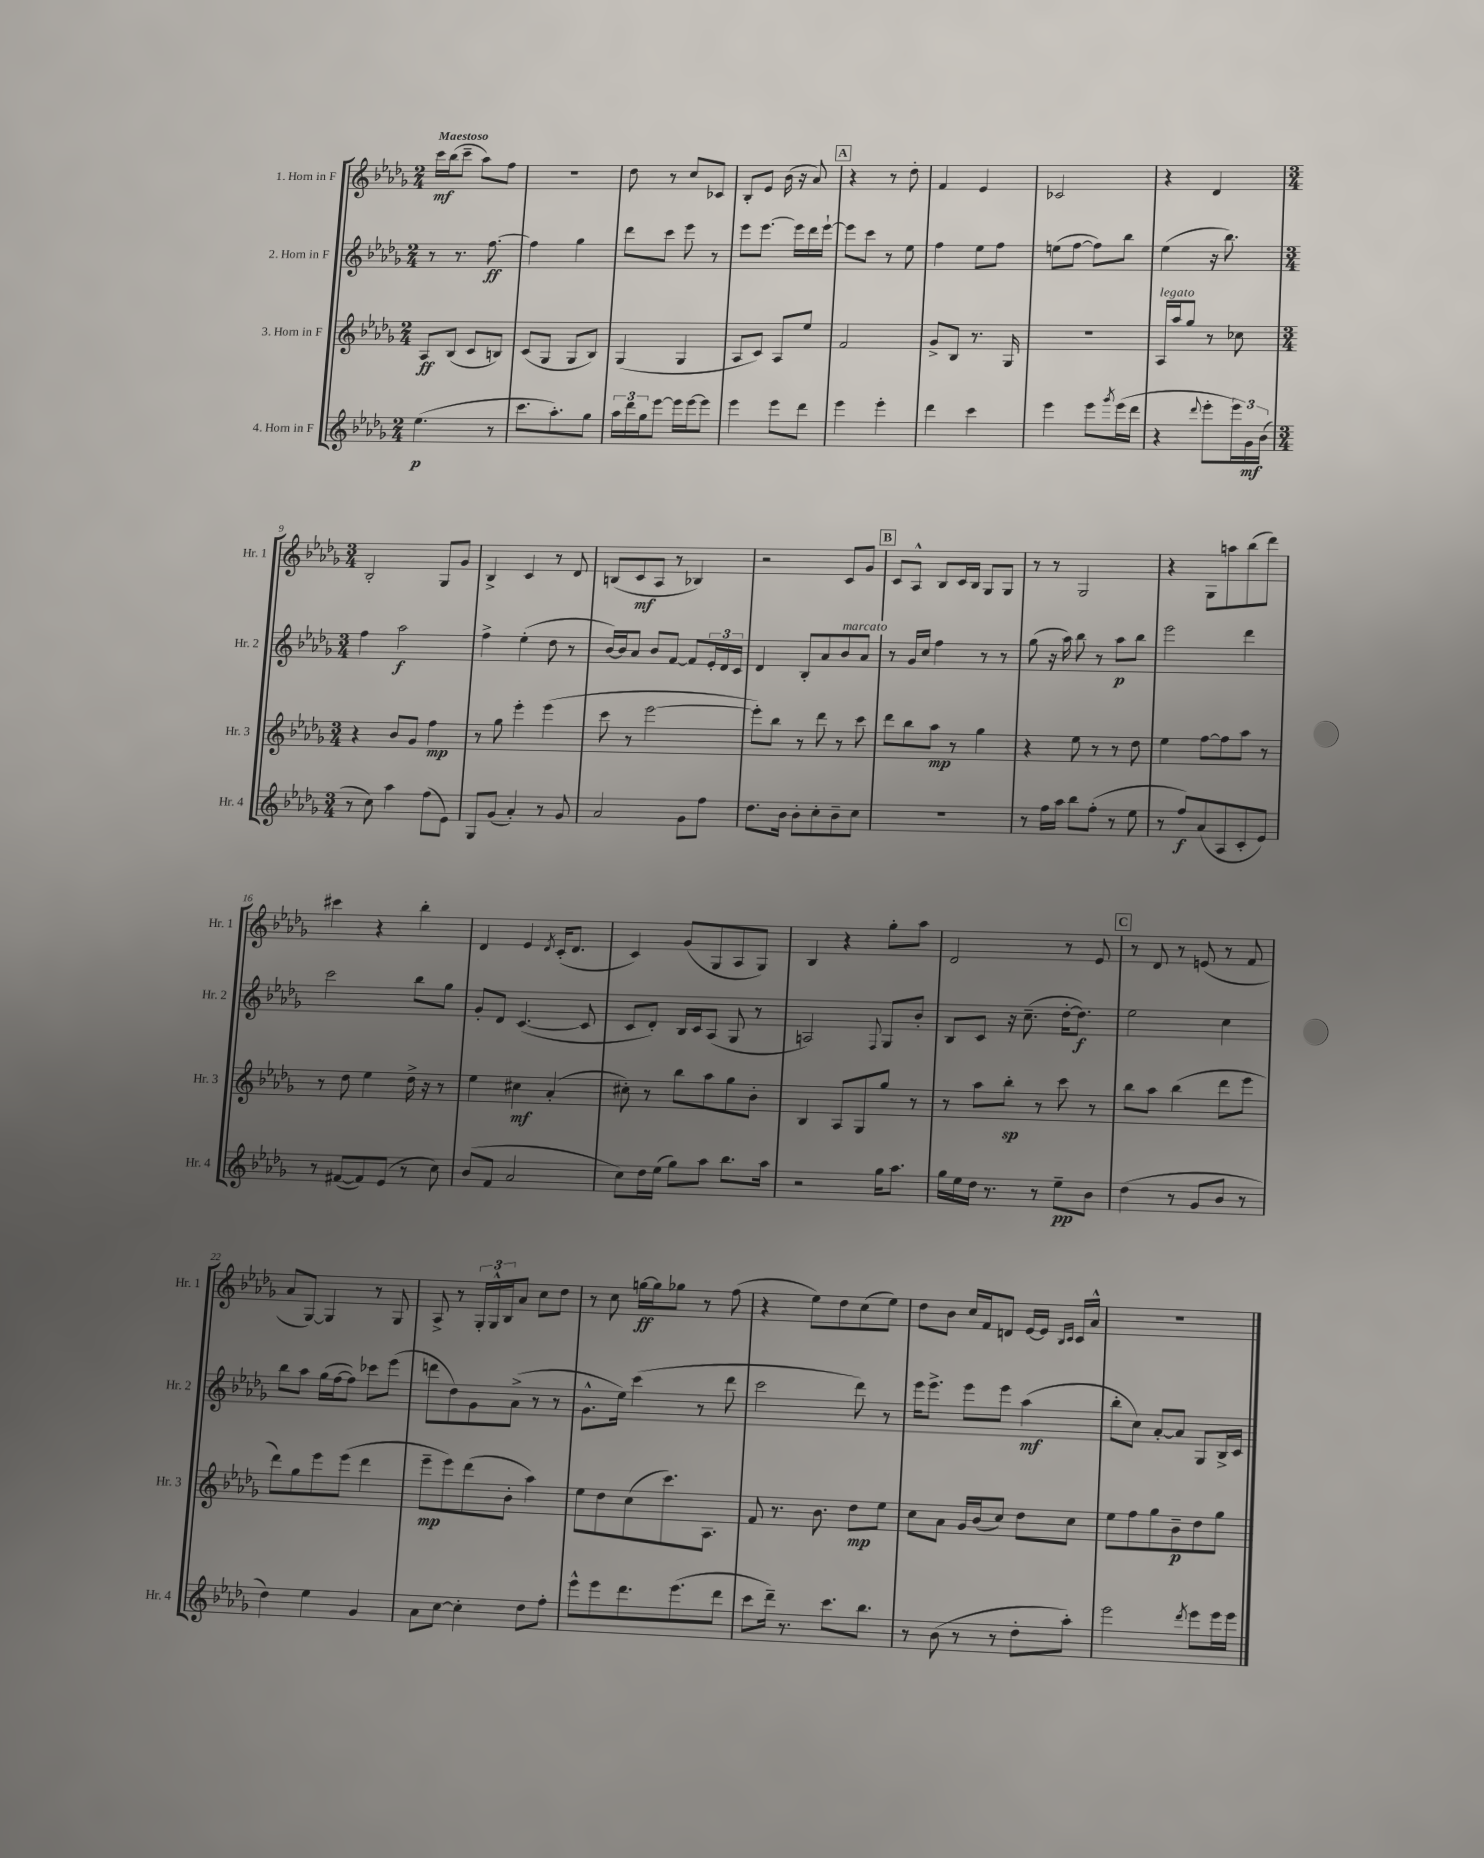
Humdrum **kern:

**kern	**kern	**kern	**kern
*staff4	*staff3	*staff2	*staff1
*clefG2	*clefG2	*clefG2	*clefG2
*k[b-e-a-d-g-]	*k[b-e-a-d-g-]	*k[b-e-a-d-g-]	*k[b-e-a-d-g-]
*M2/4	*M2/4	*M2/4	*M2/4
(4.ee-\	8A-/L	8r	16ccc\LL
.	.	.	(16bb-\J
.	(8B-/J	8.r	8ccc~\J
.	8c/L	.	8aa-\L)
.	.	[8.ff\	.
8r	8B/J)	.	8ff\J
=	=	=	=
8.ccc\L	(8c/L	4ff\]	2r
.	8G-/J	.	.
8.aa-'\)	.	.	.
.	8G-/L	4gg-\	.
8gg-\J	8B-/J)	.	.
=	=	=	=
24aa-\LL	(4G-/	8ddd-\L	8dd-\
24ddd-\	.	.	.
24gg-\J	.	.	.
[8eee-\J	.	8ccc\J	8r
16eee-\]LL	4G-/	8eee-\	8cc/L
[16eee-\J	.	.	.
8eee-\]J	.	8r	8c-/J
=	=	=	=
4eee-\	8A-/L	8eee-\L	8B-'/L
.	8c/J)	[8.eee-\J	8e-/J
8eee-\L	8A-/L	.	(16b-\
.	.	16eee-\]LL	16r
8ddd-\J	8ee-/J	16ddd-\	8a-/)
.	.	[16eee-`\JJ	.
=	=	=	=
4eee-\	2f/	8eee-\]L	4r
.	.	8ccc\J	.
4eee-'\	.	8r	8r
.	.	8ee-\	8dd-'\
=	=	=	=
4ddd-\	8g-^/L	4ff\	4f/
.	8B-/J	.	.
4ccc\	8.r	8ee-\L	4e-/
.	.	8ff\J	.
.	16G-/	.	.
=	=	=	=
4eee-\	2r	(8ee\L	2c-/
.	.	[8ff\J	.
8eee-\L	.	8ff\]L)	.
8qggg-/	.	.	.
(16eee-\L	.	8bb-\J	.
16ddd-\JJ	.	.	.
=	=	=	=
4r	16A-/LL	(4ee-\	4r
.	16aa-/J	.	.
.	8gg-/J	.	.
8qqddd-/	.	.	.
8eee-'\L	8r	16r	4d-/
.	.	8.bb-\)	.
24eee-\L)	8cc-\	.	.
24g-\	.	.	.
(24b-\JJ	.	.	.
=	=	=	=
*M3/4	*M3/4	*M3/4	*M3/4
8r	4r	4ff\	2B-'/
8cc\)	.	.	.
4aa-\	8b-/L	2aa-\	.
.	8g-/J	.	.
(8ff\L	4ff\	.	8G-/L
8e-\J)	.	.	8g-/J
=	=	=	=
8G-/L	8r	4ff^\	4B-^/
(8g-/J	8gg-\	.	.
4a-'/)	4eee-'\	(4ee-'\	4c/
8r	(4eee-\	8dd-\	8r
8g-/	.	8r	8d-/
=	=	=	=
2a-/	8ccc\	[16b-/LL)	(8B/L
.	.	16b-/]J	.
.	8r	8a-/J	8c/
.	[2eee-\	8b-/L	8A-/J
.	.	[8f/J	8r
8g-\L	.	8f/]L	4B-/)
8ff\J	.	24e-'/L	.
.	.	24d-/	.
.	.	24c/JJ	.
=	=	=	=
8.dd-\L	8eee-'\]L)	4d-/	2r
.	8bb-\J	.	.
16b-\Jk	.	.	.
8b-'\L	8r	8B-'/L	.
8cc'\	8ddd-\	8a-/	.
8b-~\	8r	8b-/	8c/L
8cc\J	8ccc\	8a-/J	8g-/J
=	=	=	=
2.r	8ddd-\L	8r	8c/L
.	8bb-\	16g-/LL	8A-^^/J
.	.	16cc/JJ	.
.	8aa-\J	4ff\	8B-/L
.	8r	.	16c/L
.	.	.	16B-/JJ
.	4gg-\	8r	8G-/L
.	.	8r	8G-/J
=	=	=	=
8r	4r	(8gg-\	8r
16ff\LL	.	16r	8r
16aa-\JJ	.	16aa-\)	.
8bb-\L	8ee-\	8bb-\	2G-/
(8ff'\J	8r	8r	.
8r	8r	8aa-\L	.
8ee-\	8dd-\	8bb-\J	.
=	=	=	=
8r	4ee-\	2eee-\	4r
8ff/L)	.	.	.
(8a-/	[8ff\L	.	8G-\L
8A-/	8ff\]	.	8aa\
8c'/	8aa-\J	4ddd-\	(8bb-\
8e-/J)	8r	.	8ddd-\J)
=	=	=	=
8r	8r	2ccc\	4ccc#\
([8f#/L	8dd-\	.	.
8f#/])	4ee-\	.	4r
(8e-/J	.	.	.
8r	16dd-^\	8bb-\L	4bb-'\
.	16r	.	.
8cc\)	8r	8gg-\J	.
=	=	=	=
(8b-/L	4ee-\	8g-'/L	4d-/
8f/J	.	8d-/J	.
2a-/	4cc#\	([4.c/	4e-/
.	.	.	8qd-/
.	(4a-'/	.	(16c'/LK
.	.	.	8.d-/J
.	.	8c/]	.
=	=	=	=
8cc\L)	8cc#'\)	8c/L	4c/)
16dd-\L	8r	8d-'/J)	.
(16ee-\JJ	.	.	.
8gg-\L)	8bb-\L	16B-/LL	(8g-/L
.	.	16c/J	.
8aa-\J	8aa-\	(8A-/J	8G-/
8.bb-\L	8gg-\	8G-/	8A-/
.	8b-'\J	8r	8G-/J)
16aa-\Jk	.	.	.
=	=	=	=
2r	4B-/	2A/)	4B-/
.	8A-/L	.	4r
.	8G-/	.	.
.	.	8qqF/	.
16gg-\LK	8gg-/J	8G-/L	8gg-'\L
8.aa-\J	.	.	.
.	8r	8b-'/J	8aa-\J
=	=	=	=
16gg-\LL	8r	8B-/L	2d-/
16ee-\	.	.	.
16dd-\JJ	8aa-\L	8c/J	.
8.r	.	.	.
.	8bb-'\J	16r	.
.	.	(8.cc~\	.
8r	8r	.	.
8ee-~\L	8ccc\	[16dd-'\LK	8r
.	.	8.dd-\]J)	.
8b-\J	8r	.	8e-/
=	=	=	=
(4dd-\	8bb-\L	2ee-\	8r
.	8aa-\J	.	8d-/
8r	(4bb-\	.	8r
8g-/L	.	.	(8e/
8b-/J	8ddd-\L	4cc\	8r
8r	8eee-\J	.	8f/
=	=	=	=
4dd-\)	8ddd-\L)	8bb-\L	8a-/L
.	8gg-\	8aa-\J	[8G-/J)
4ee-\	8eee-\	(16gg-\LL	4G-/]
.	.	[16ff\J	.
.	(8eee-\J	8ff\]J)	.
4g-/	4ddd-\	8ccc-\L	8r
.	.	(8eee-\J	8G-/
=	=	=	=
8a-\L	8eee-~\L	8ddd\L	8A-^/
[8cc\J	8eee-\)	8dd-\)	8r
4cc'\]	(8ddd-\	8g-\	24G-'/LL
.	.	.	24G-^^/
.	.	.	24B-/J
.	8b-'\J	(8a-^\J	8a-/J
8dd-\L	4aa-\)	8r	8cc\L
8ff'\J	.	8r	8dd-\J
=	=	=	=
8eee-^^\L	8ee-\L	8.g-^^\L	8r
8eee-\	8dd-\	.	8cc\
.	.	16ee-\Jk)	.
8.ddd-\	(8cc\	(4ccc\	[16gg\LL
.	.	.	16gg\]J
.	8.ccc\)	.	8gg-\J
(8.eee-\	.	.	.
.	.	8r	8r
.	8.A-\J	.	.
8ddd-\J	.	8ddd-\	(8ff\
=	=	=	=
8ccc\L	8f/	2ccc\	4r
16ddd-~\Jk)	8.r	.	.
8.r	.	.	.
.	.	.	8ee-\L)
.	8.b-\	.	.
8.ccc\L	.	.	8dd-\
.	8dd-\L	8ddd-\)	(8cc\
8.bb-\J	.	.	.
.	8ee-\J	8r	8ee-\J)
=	=	=	=
8r	8cc\L	16eee-\LK	8dd-\L
.	.	8.eee-^\J	.
(8b-\	8a-\J	.	8b-\J
8r	16g-/LL	8eee-\L	16cc/LL
.	(16b-/J	.	16f/J
8r	8cc/J)	8eee-\J	8d/J
8dd-'\L	8dd-\L	(4aa-\	[16e-/LL
.	.	.	16e-/]JJ
.	.	.	16qqB-/LL
.	.	.	16qqc/JJ
8aa-'\J)	8cc\J	.	16c/LL
.	.	.	16a-^^/JJ
=	=	=	=
2eee-\	8ee-\L	8bb-'\L	2.r
.	8ff\	8cc\J)	.
.	8gg-\	[8a-'/L	.
.	8b-~\	8a-/]J	.
8qddd-/	.	.	.
8eee-\L	8dd-\	8G-/L	.
16eee-\L	8gg-\J	16B-^/L	.
16eee-\JJ	.	16c/JJ	.
==	==	==	==
*-	*-	*-	*-
